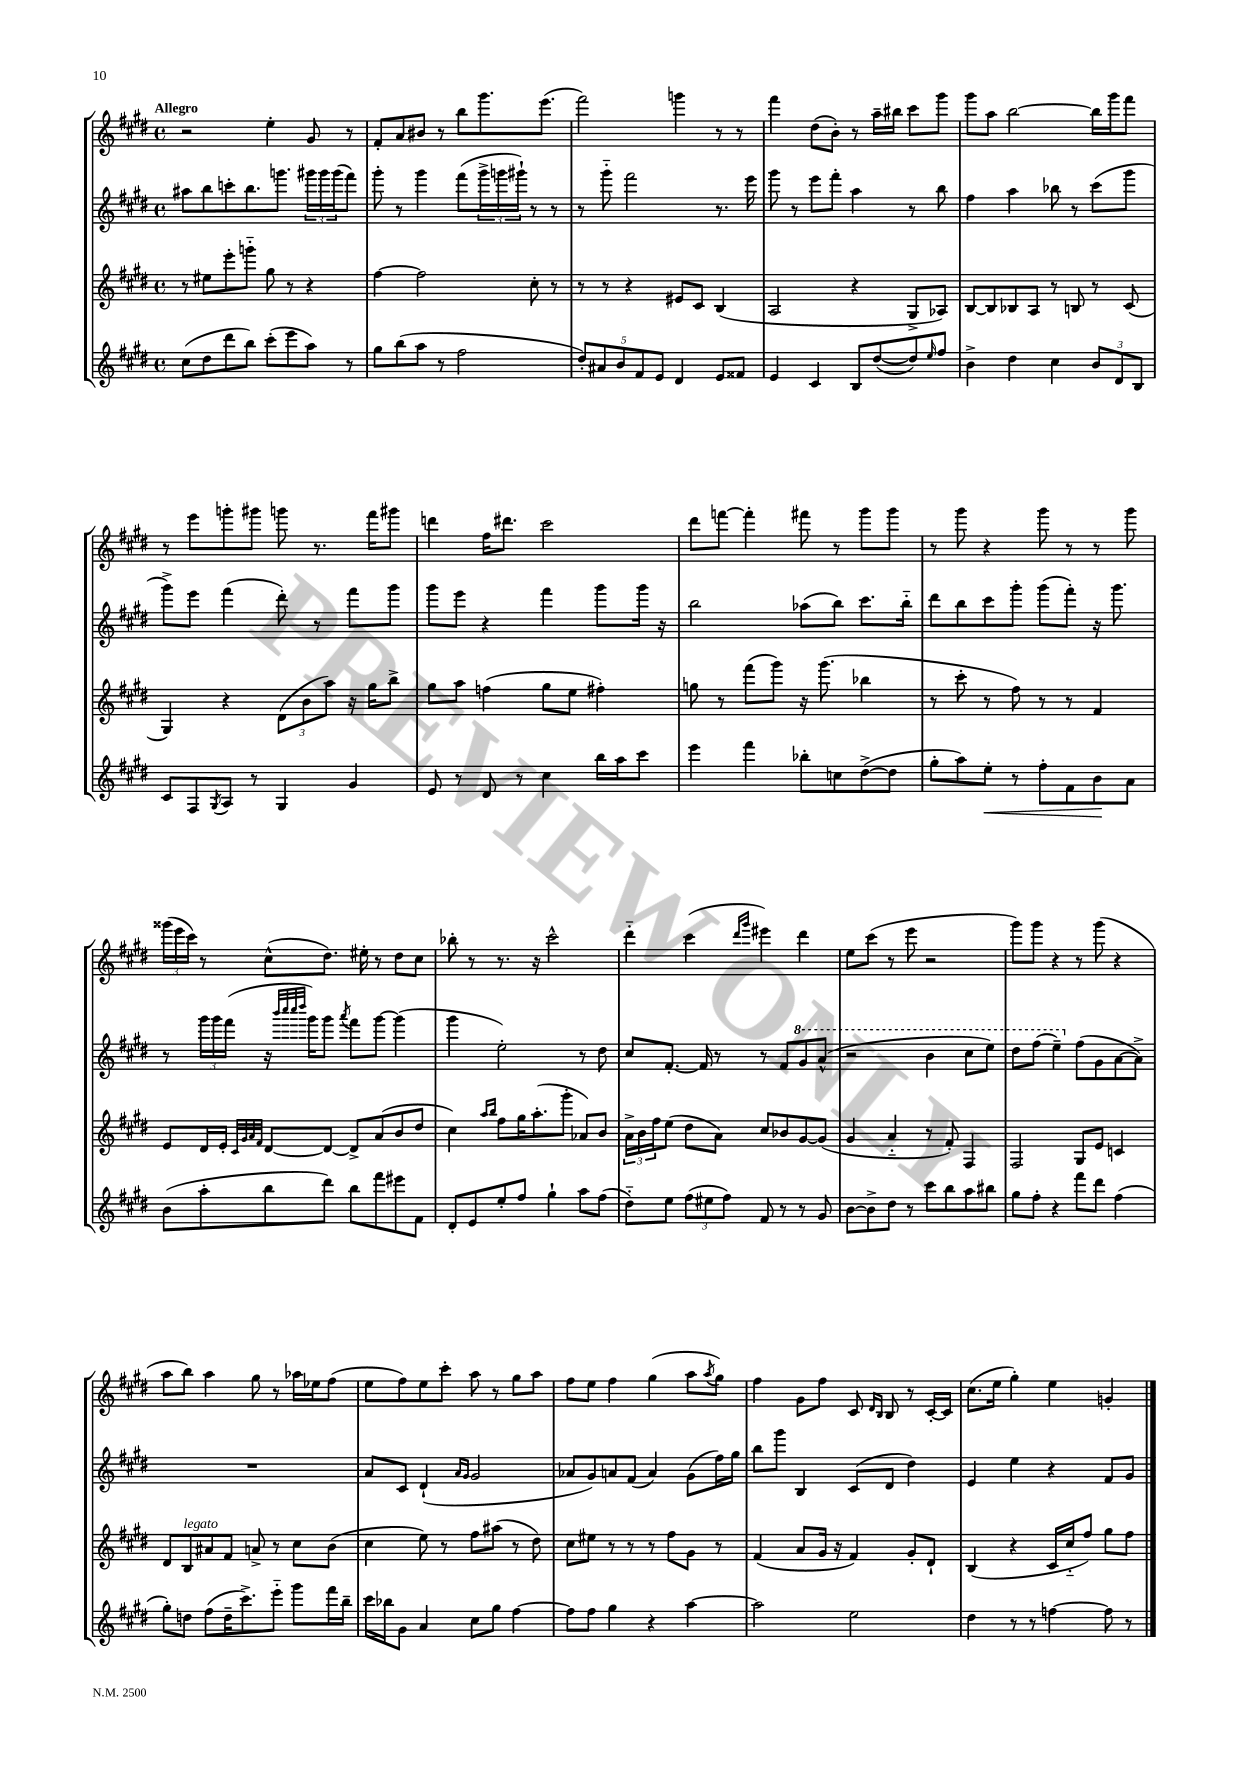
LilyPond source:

<<
\new StaffGroup <<
\new Staff = "s0" {
    \clef treble \key e \major \defaultTimeSignature \time 4/4 \tempo "Allegro"
    r2 e''4-. gis'8 r8 |
    fis'8-. a'8 bis'8 r8 b''8 gis'''8. e'''8.( |
    fis'''2) g'''4 r8 r8 |
    fis'''4 dis''8( b'8-.) r8 a''16-- bis''16 cis'''8 gis'''8 |
    gis'''8 a''8 b''2~ b''16 gis'''16 fis'''8 |
    r8 e'''8 g'''8-. gis'''8 g'''8 r8. fis'''16 gis'''8 |
    d'''4 fis''16 dis'''8. cis'''2 |
    dis'''8 f'''8~ f'''4-. fis'''8 r8 gis'''8 gis'''8 |
    r8 gis'''8 r4 gis'''8 r8 r8 gis'''8 |
    \tuplet 3/2 { gisis'''16( e'''16 cis'''16) } r8 cis''8-^( dis''8.) eis''16-. r8 dis''8 cis''8 |
    bes''8-. r8 r8. r16 cis'''2-^ |
    dis'''4-_ cis'''4( \grace { dis'''16 gis'''16 } eis'''4) dis'''4 |
    e''8 cis'''8( r8 e'''8 r2 |
    gis'''8) gis'''8 r4 r8 gis'''8( r4 |
    a''8 b''8) a''4 gis''8 r8 aes''16 ees''16 fis''8( |
    e''8 fis''8) e''8 cis'''8-. a''8 r8 gis''8 a''8 |
    fis''8 e''8 fis''4 gis''4( a''8 \acciaccatura { a''8 } gis''8) |
    fis''4 gis'8 fis''8 cis'8 \grace { dis'16 b16 } b8 r8 cis'16~-. cis'16 |
    cis''8.( e''16 gis''4-.) e''4 g'4-. \bar "|." |
}
\new Staff = "s1" {
    \clef treble \key e \major \defaultTimeSignature \time 4/4
    ais''8 b''8 c'''8-. b''8. g'''8. \tuplet 3/2 { gis'''16 gis'''16 gis'''16( } fis'''8) |
    gis'''8-. r8 gis'''4 fis'''8( \tuplet 3/2 { gis'''16-> g'''16 gis'''16-!) } r8 r8 |
    r8 gis'''8-_ fis'''2 r8. e'''16 |
    gis'''8 r8 e'''8 fis'''8-. a''4 r8 b''8 |
    fis''4 a''4 bes''8 r8 cis'''8( gis'''8 |
    gis'''8->) e'''8 fis'''4( dis'''8-.) r8 fis'''8 gis'''8 |
    gis'''8 e'''8 r4 fis'''4 gis'''8 gis'''16 r16 |
    b''2 aes''8( b''8) cis'''8. b''16-_ |
    dis'''8 b''8 cis'''8 gis'''8-. gis'''8( fis'''8-.) r16 gis'''8. |
    r8 \tuplet 3/2 { gis'''16 gis'''16 fis'''16( } r16 \grace { b'''32 cis''''32 cis''''32 dis''''32 } gis'''16) gis'''8 \acciaccatura { a'''8 } fis'''8 gis'''8~ gis'''4( |
    gis'''4 e''2-.) r8 dis''8 |
    cis''8 fis'8.~-. fis'16 r8 r8 fis'8 \ottava #1 gis''8 a''8-^( |
    r2 b''4 cis'''8 e'''8) |
    dis'''8 fis'''8( e'''4--) \ottava #0 fis''8( gis'8 a'8~ a'8->) |
    R1 |
    a'8 cis'8 dis'4-!( \grace { a'16 gis'16 } gis'2 |
    aes'8 gis'8) a'8 fis'8( a'4) gis'8( fis''16) gis''16 |
    b''8 gis'''8 b4 cis'8( dis'8 dis''4) |
    e'4 e''4 r4 fis'8 gis'8 \bar "|." |
}
\new Staff = "s2" {
    \clef treble \key e \major \defaultTimeSignature \time 4/4
    r8 eis''8 e'''8-. g'''8-_ gis''8 r8 r4 |
    fis''4~ fis''2 cis''8-. r8 |
    r8 r8 r4 eis'8 cis'8 b4( |
    a2 r4 gis8-> aes8) |
    b8~ b8 bes8 a8 r8 b8 r8 cis'8( |
    gis4) r4 \tuplet 3/2 { dis'8( b'8 a''8) } r16 gis''16 b''8-> |
    gis''8 a''8 f''4( gis''8 e''8 fis''4-.) |
    g''8 r8 fis'''8( gis'''8) r16 gis'''8.( bes''4 |
    r8 cis'''8-. r8 fis''8) r8 r8 fis'4 |
    e'8 dis'16 e'16-. \grace { cis'32 gis'32 a'32 fis'32 } dis'8~ dis'8~ dis'8-> a'8( b'8 dis''8 |
    cis''4) \grace { a''16 b''16 } fis''8 gis''16 a''8.-.( gis'''8-. aes'8) b'8 |
    \tuplet 3/2 { a'16-> b'16 fis''16 } e''8( dis''8 a'8) cis''8 bes'8 gis'8~ gis'8( |
    gis'4 a'4-_ r8 fis'8-.) fis4 |
    fis2 gis8 e'8 c'4 |
    dis'8 b8^\markup { \italic "legato" } ais'8 fis'8 a'8-> r8 cis''8 b'8( |
    cis''4 e''8) r8 fis''8 ais''8( r8 dis''8) |
    cis''8 eis''8 r8 r8 r8 fis''8 gis'8 r8 |
    fis'4( a'8 gis'16 r16 fis'4) gis'8-. dis'8-! |
    b4( r4 cis'16 cis''16-_ fis''8) gis''8 fis''8 \bar "|." |
}
\new Staff = "s3" {
    \clef treble \key e \major \defaultTimeSignature \time 4/4
    cis''8( dis''8 dis'''8 b''8) cis'''8-.( e'''8 a''8) r8 |
    gis''8 b''8( a''8 r8 fis''2 |
    \tuplet 5/4 { dis''8-.) ais'8 b'8 fis'8 e'8 } dis'4 e'8 fisis'8 |
    e'4 cis'4 b8 dis''8~( dis''8) \grace { e''16 } fis''8 |
    b'4-> dis''4 cis''4 \tuplet 3/2 { b'8 dis'8 b8 } |
    cis'8 fis8 \acciaccatura { gis8 } a8 r8 gis4 gis'4 |
    e'8 r8 dis'8 r8 cis''4 b''16 a''16 cis'''8 |
    e'''4 fis'''4 bes''8-. c''8 dis''8~->( dis''8 |
    gis''8-. a''8) e''8-.\< r8 fis''8-. fis'8 b'8\! a'8 |
    b'8( a''8-. b''8 dis'''8) b''8 fis'''8 eis'''8 fis'8 |
    dis'8-. e'8 e''8-. fis''8 gis''4-! a''8 fis''8( |
    dis''8-_) e''8 \tuplet 3/2 { fis''8( eis''8 fis''8) } fis'8 r8 r8 gis'8 |
    b'8~ b'8-> dis''8 r8 cis'''8 b''8 a''8 bis''8 |
    gis''8 fis''8-. r4 fis'''8 dis'''8 fis''4( |
    gis''8-.) d''8 fis''8( d''16-- cis'''8.->) e'''8-_ gis'''8 fis'''16 b''16-- |
    cis'''16 bes''16 gis'8 a'4 cis''8 gis''8 fis''4~ |
    fis''8 fis''8 gis''4 r4 a''4~ |
    a''2 e''2 |
    dis''4 r8 r8 f''4~ f''8 r8 \bar "|." |
}
>>
>>
\layout { \context { \Score \remove "Bar_number_engraver" } }
